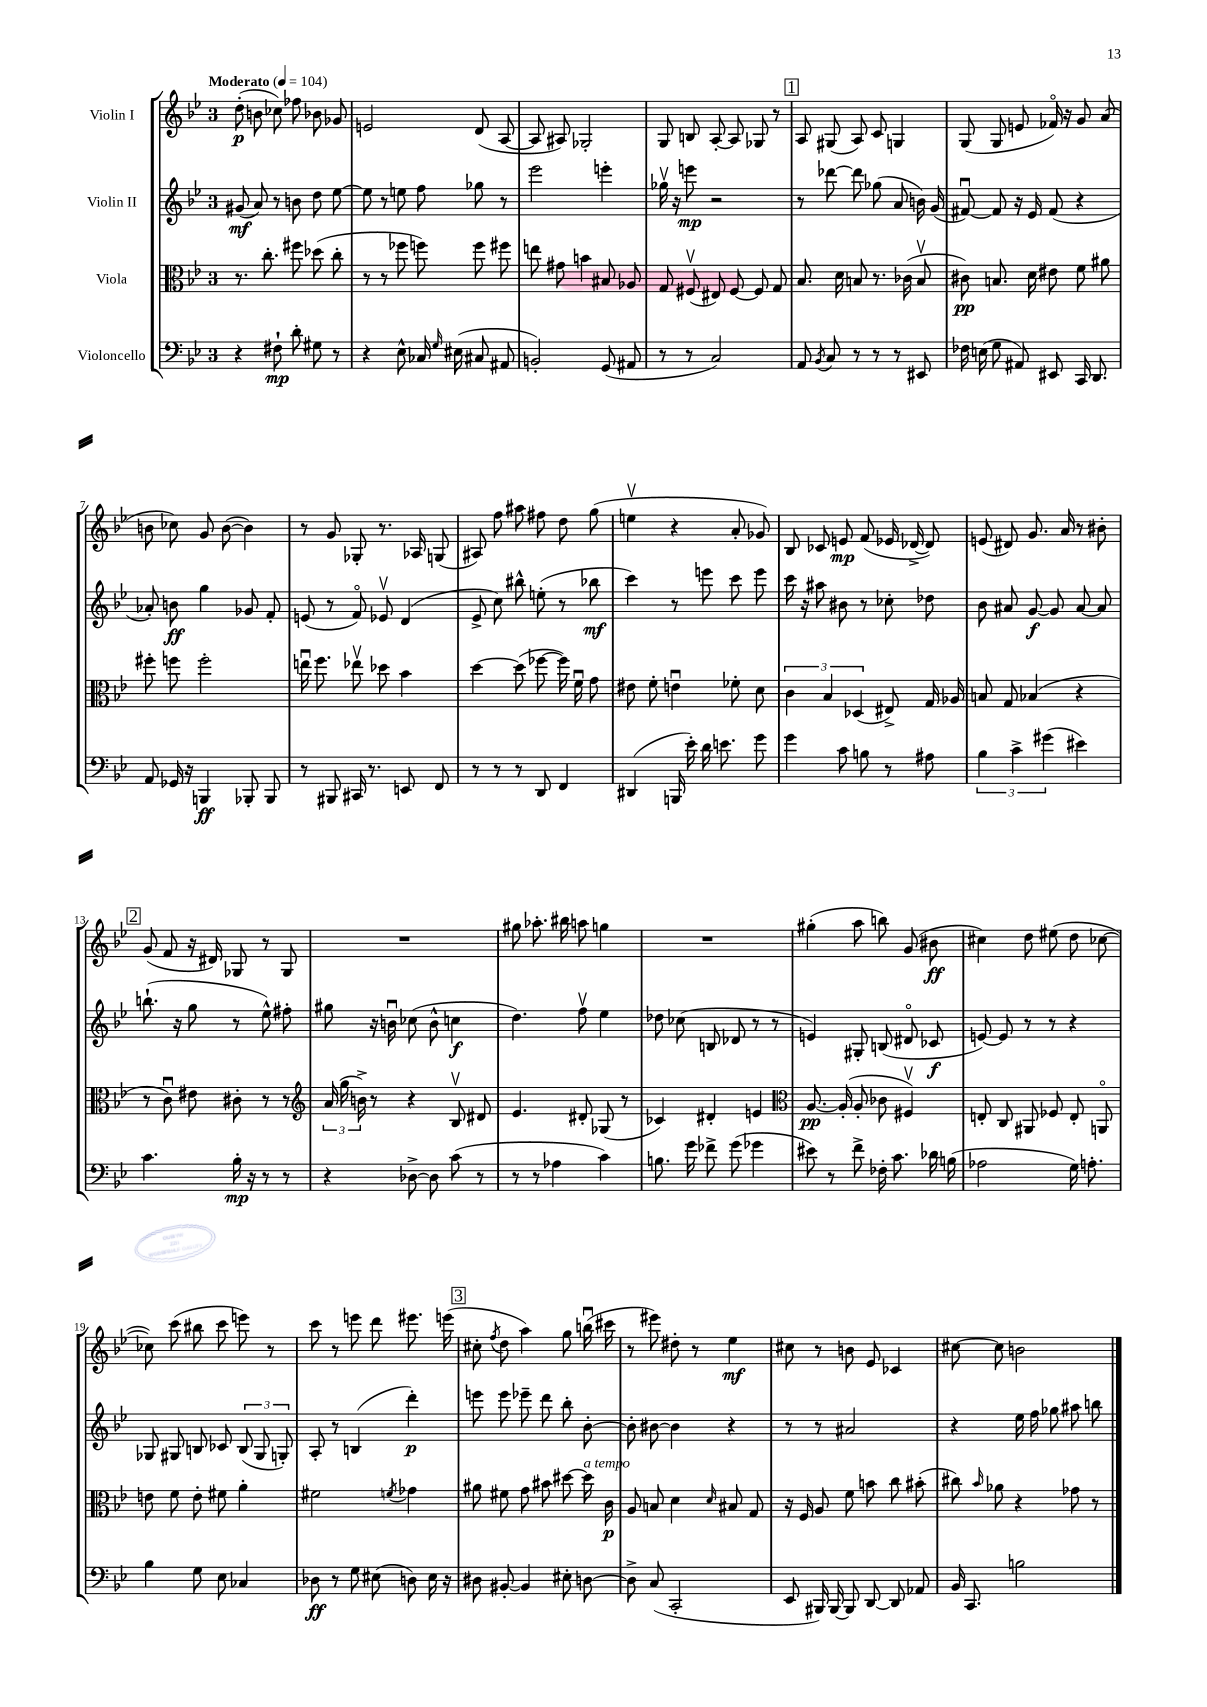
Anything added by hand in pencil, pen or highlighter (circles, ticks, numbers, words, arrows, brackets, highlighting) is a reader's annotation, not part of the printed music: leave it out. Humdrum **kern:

**kern	**kern	**kern	**kern
*staff4	*staff3	*staff2	*staff1
*clefF4	*clefC3	*clefG2	*clefG2
*k[b-e-]	*k[b-e-]	*k[b-e-]	*k[b-e-]
*M3/4	*M3/4	*M3/4	*M3/4
*MM104	*MM104	*MM104	*MM104
4r	8.r	(8g#/	(8dd'\
.	.	8a/)	8b\
.	8.cc'\	.	.
8F#`\	.	8r	8cc-\)
8d'\	8ff#\	8b\	8ff-\
8G#\	(8dd-\	8dd\	8b-\
8r	8cc'\	[8ee-\	8g-/
=	=	=	=
4r	8r	8ee-\]	2e/
.	8r	8r	.
8E-^^\	8ff-\	8ee\	.
16C-/	8ff\)	8ff\	.
16qqG/	.	.	.
(16E#\	.	.	.
8C#/	8ff\	8gg-\	(8d/
8AA#/	8ff#\	8r	[8A/
=	=	=	=
2BB'/)	8ee\	2eee-\	8A/]
.	8g#\	.	8A#/)
.	4b\	.	2G-'/
(8GG/	8B#/	4eee'\	.
8AA#/	8A-/	.	.
=	=	=	=
8r	8G/	16gg-v\	8G/
.	.	16r	.
8r	(8F#v/	8eee\	8B/
2C/)	8E#/)	2r	[8A'/
.	[8F#/	.	8A/]
.	8F#/]	.	8G-/
.	8G/	.	8r
=	=	=	=
8AA/	8.B-/	8r	8A/
8qBB-/	.	.	.
8C/	.	[8ddd-\	(8G#/
.	16d\	.	.
8r	8B/	8ddd-\]	8A/)
8r	8.r	(8gg-\	8c/
8r	.	8a/	4G/
.	(16c-\	.	.
8EE#/	8Bv/	16b\)	.
.	.	(16g/	.
=	=	=	=
16F-\	8c#\)	[8f#u/)	(8G/
(16E\	.	.	.
8G\	8.B/	8f#/]	8G/
8AA#/)	.	16r	8e/
.	16d\	16e-/	.
8EE#/	8e#\	(8f#/	16f-o/)
.	.	.	16r
16CC/	8f\	4r	8g/
8.DD/	.	.	.
.	8a#\	.	(8a/
=	=	=	=
8AA/	8ff#'\	8a-'/)	8b\
16GG-/	8ff\	8b\	8cc-\)
16r	.	.	.
4BBB/	2ff'\	4gg\	8g/
.	.	.	([8b\
8BBB-'/	.	8g-/	4b\])
8BBB-/	.	8f'/	.
=	=	=	=
8r	16eeu\	(8e/	8r
.	8.ff\	.	.
8BBB#/	.	8r	8g/
16CC#/	8ee-v\	8fo/)	8G-'/
8.r	.	.	.
.	8dd-\	8e-v/	8.r
8EE/	4b-\	(4d/	.
.	.	.	16A-/
8FF/	.	.	(8G/
=	=	=	=
8r	[4dd\	8e-^/	8A#/)
8r	.	8cc\)	8ff\
8r	(8dd\]	8bb#^^\	8aa#\
8DD/	[8ff-\	(8ee'\	8ff#\
4FF/	16ff-\])	8r	8dd\
.	16fu\	.	.
.	8g\	8bb-\	(8gg\
=	=	=	=
(4DD#/	8e#\	4ccc\)	4eev\
.	8f'\	.	.
16BBB/	4eu\	8r	4r
16e-'\)	.	.	.
16d\	.	8eee\	.
8.e\	.	.	.
.	8f-'\	8ccc\	8a'/
8g\	8d\	8eee\	8g-/)
=	=	=	=
4g\	6c\	16ccc\	8B-/
.	.	16r	.
.	.	8aa#\	8c-/
.	6B-/	.	.
8c\	.	8b#\	8e/
.	(6D-/	.	.
8B\	.	8r	(8f/
8r	8E#^/)	8cc-'\	16e-/
.	.	.	[16d-^/
8A#\	16G/	8dd-\	8d-/])
.	16A-/	.	.
=	=	=	=
6B-\	8B/	8b-\	(8e/
.	8G/	8a#/	8d#/)
6c^\	.	.	.
.	(4B-/	[8g/	8.g/
(6g#\	.	.	.
.	.	8g/]	.
.	.	.	16a/
4e#\)	4r	[8a#/	8r
.	.	8a#/]	8b#'\
=	=	=	=
4.c\	8r	(8.bb`\	(8g/
.	8cu\)	.	8f/
.	.	16r	.
.	8e#\	8gg\	16r
.	.	.	16d#/)
16B-'\	8c#'\	8r	8G-/
16r	.	.	.
8r	8r	8ee-^^\)	8r
8r	8r	8ff#'\	8G-/
=	=	=	=
*	*clefG2	*	*
4r	(24a/	8gg#\	2.r
.	24gg\	.	.
.	24b^\)	.	.
.	8r	16r	.
.	.	16bu\	.
[8D-^\	4r	(8cc-\	.
8D-\]	.	8b^^\	.
(8c\	8B-v/	4cc\	.
8r	8d#/	.	.
=	=	=	=
8r	4.e-/	4.dd\)	8gg#\
8r	.	.	8.aa-'\
4A-\	.	.	.
.	.	.	16bb#\
.	8d#'/	8ffv\	8aa\
4c\)	(8G-/	4ee-\	4gg\
.	8r	.	.
=	=	=	=
8.B\	4c-/)	8dd-\	2.r
.	.	(8cc-\	.
16g\	.	.	.
8f-^\	4d#'/	8B/	.
(8g\	.	8d-/	.
4g-\	4e/	8r	.
.	.	8r	.
=	=	=	=
*	*clefC3	*	*
8e#\)	[8.A/	4e/)	(4gg#'\
8r	.	.	.
.	(16A'/]	.	.
8f^\	8A'/	8G#'/	8aa\
16F-'\	8c-\	(8B/	8bb\)
8.c\	.	.	.
.	4F#v/)	8d#o/	(8g/
16d-\	.	8c-/	8b#\
(16B\	.	.	.
=	=	=	=
2A-\	8E'/	[8e/)	4cc#\)
.	8C/	8e/]	.
.	8AA#/	8r	8dd\
.	8F-/	8r	(8ee#\
16G\)	8E'/	4r	8dd\
8.A'\	.	.	.
.	8AAo/	.	[8cc-\
=	=	=	=
4B-\	8e\	8G-/	8cc-\])
.	8f\	8G#/	(8ccc\
8G\	8e'\	8B/	8bb#\
8E-\	8f#\	8c-/	8ccc\
4C-/	4a'\	(12B/	8eee\)
.	.	12G#/	.
.	.	.	8r
.	.	12G'/)	.
=	=	=	=
8D-\	2f#\	8A'/	8ccc\
8r	.	8r	8r
8G\	.	(4B/	8eee\
(8E#\	.	.	8ddd\
.	8qf/	.	.
8D\)	4g-\	4ddd'\)	8.eee#\
16E#\	.	.	.
16r	.	.	(16eee\
=	=	=	=
8D#\	8a#\	8eee\	8cc#'\
.	.	.	8qff/
[8BB#'/	8f#\	8eee\	8dd\
4BB#/]	8g\	8eee-~\	4aa\)
.	8b#\	8ddd\	.
8E#'\	[8dd#\	8bb-'\	8gg\
[8D\	16dd#\]	[8b-'\	(16bbu\
.	16c\	.	16ccc#\
=	=	=	=
8D^\]	8A/	8b-'\]	8r
(8C/	8B/	[8b#\	8eee#\)
2CC'/	4d\	4b#\]	8dd#'\
.	.	.	8r
.	16qqd/	.	.
.	8B#/	4r	4ee-\
.	8G/	.	.
=	=	=	=
8EE-/	16r	8r	8cc#\
.	16F/	.	.
16BBB#/)	8A/	8r	8r
[16BBB#/	.	.	.
8BBB#/]	8f\	2a#/	8b\
[8DD/	8b\	.	8e-/
8DD/]	8cc\	.	4c-/
8AA-/	(8b#'\	.	.
=	=	=	=
16BB-/	8cc#\)	4r	[8cc#\
8.CC/	.	.	.
.	16qqb-/	.	.
.	8a-\	.	8cc#\]
2B\	4r	16ee-\	2b\
.	.	16ff\	.
.	.	8gg-\	.
.	8g-\	8aa#\	.
.	8r	8bb\	.
==	==	==	==
*-	*-	*-	*-
